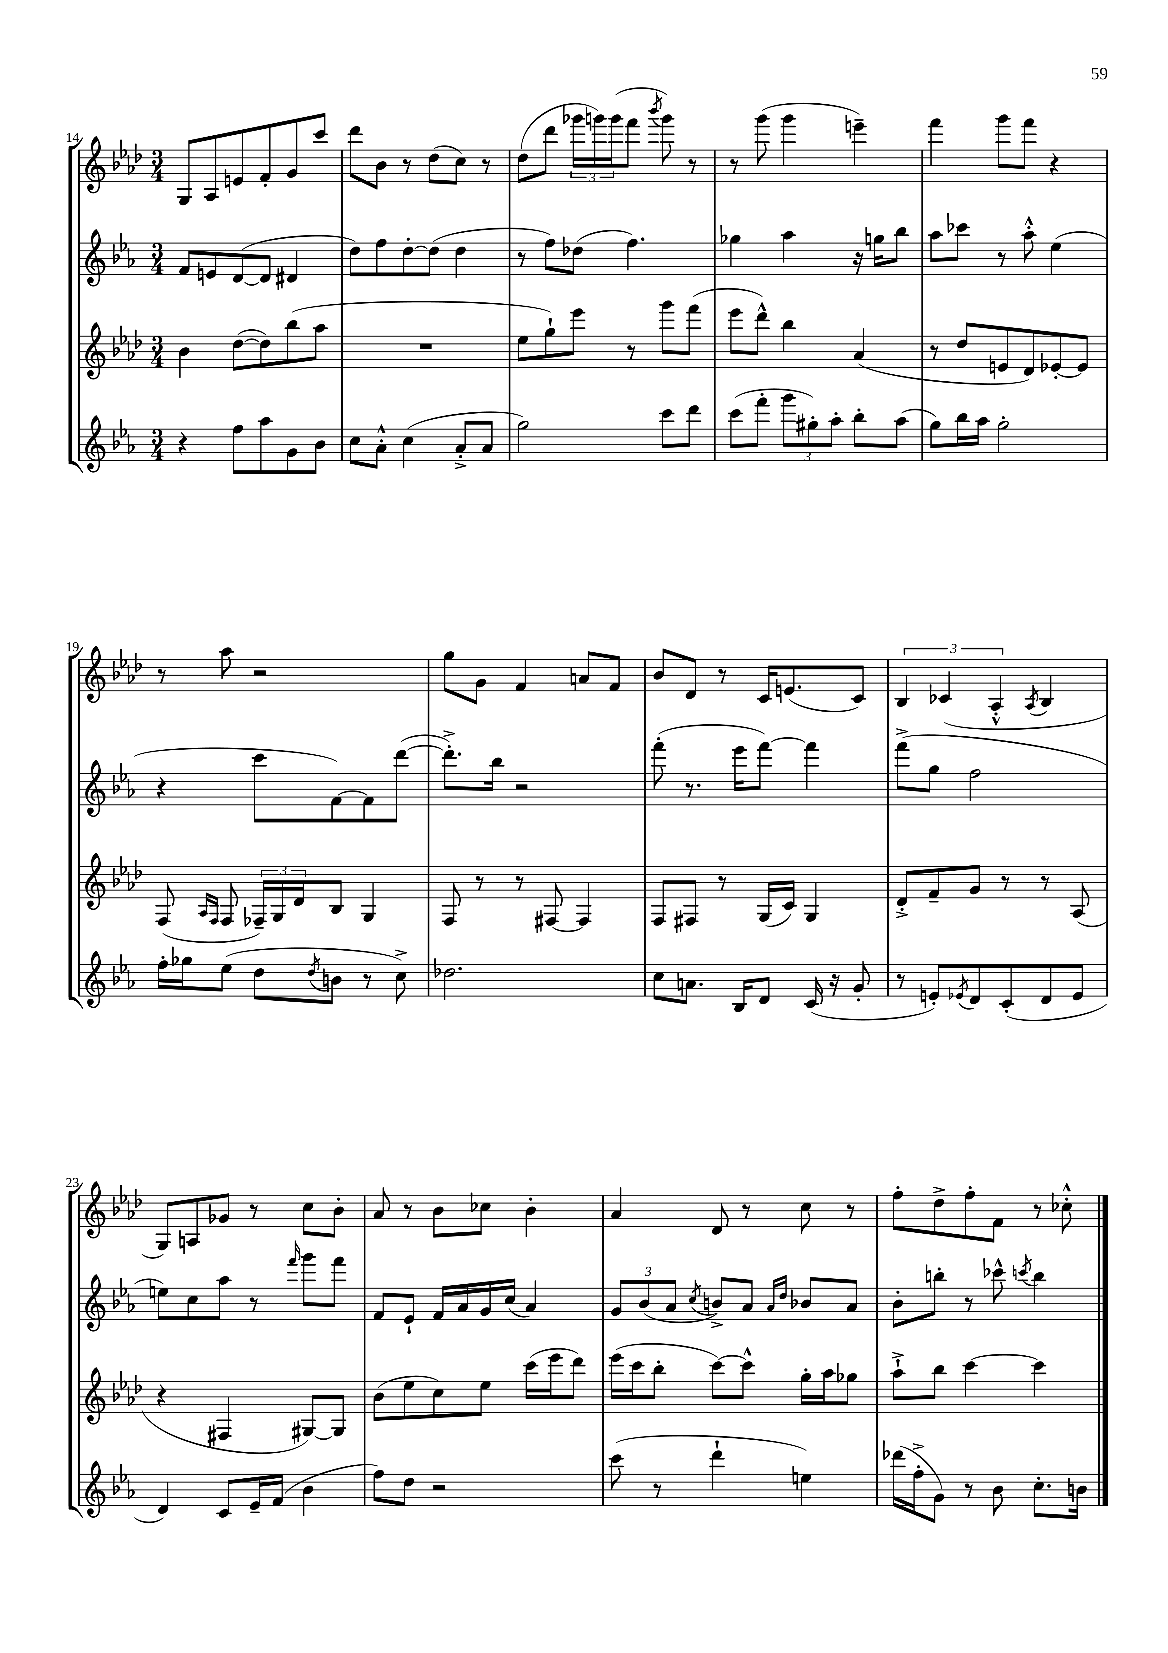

**kern	**kern	**kern	**kern
*part4	*part3	*part2	*part1
*staff4	*staff3	*staff2	*staff1
*clefG2	*clefG2	*clefG2	*clefG2
*k[b-e-a-]	*k[b-e-a-d-]	*k[b-e-a-]	*k[b-e-a-d-]
*M3/4	*M3/4	*M3/4	*M3/4
=14	=14	=14	=14
4r	4b-\	8f/L	8G/L
.	.	8en/	8A-/
8ff\L	([8dd-\L	([8d/	8en/
8aa-\	8dd-\])	8d/J]	8f'/
8g\	(8bb-\	4d#X/	8g/
8b-\J	8aa-\J	.	8ccc/J
=15	=15	=15	=15
8cc\L	2.r	8dd\L)	8ddd-\L
8a-'^^\J	.	8ff\	8b-\J
(4cc\	.	[8dd'\	8r
.	.	(8dd\J]	(8dd-\L
8a-'^/L	.	4dd\	8cc\J)
8a-/J	.	.	8r
=16	=16	=16	=16
2gg\)	8ee-\L	8r	(8dd-\L
.	8gg`\)	8ff\L)	8ddd-\J
.	8eee-\J	(8dd-X\J	24ggg-X\LL
.	.	.	24gggn\)
.	.	.	(24ggg\J
.	8r	4.ff\)	8fff\J
.	.	.	8qbbb-/
8ccc\L	8ggg\L	.	8ggg\)
8ddd\J	(8fff\J	.	8r
=17	=17	=17	=17
(8ccc\L	8eee-\L	4gg-X\	8r
8fff'\J	8ddd-^^\J)	.	(8ggg\
12ggg\L	4bb-\	4aa-\	4ggg\
12gg#X'\)	.	.	.
12aa-'\J	.	.	.
8bb-'\L	(4a-/	16r	4eeen~\)
.	.	16ggn\KL	.
(8aa-\J	.	8bb-\J	.
=18	=18	=18	=18
8gg\L)	8r	8aa-\L	4fff\
16bb-\L	8dd-/L	8ccc-X\J	.
16aa-\JJ	.	.	.
2gg'\	8en/	8r	8ggg\L
.	8d-/)	8aa-'^^\	8fff\J
.	[8e-X'/	(4ee-\	4r
.	8e-/J]	.	.
!!LO:LB:g=z
=19	=19	=19	=19
16ff'\LL	(8F/	4r	8r
16gg-X\J	.	.	.
.	16qqA-/LL	.	.
.	16qqF/JJ	.	.
(8ee-\J	8F/	.	8aa-\
8dd\L	24F-X~/LL)	8ccc\L	2r
.	24G/	.	.
.	24d-/J	.	.
8qdd/	.	.	.
8bn\J	8B-/J	[8f\)	.
8r	4G/	8f\]	.
8cc^\)	.	([8ddd\J	.
=20	=20	=20	=20
2.dd-X\	8F/	8.ddd'^\L])	8gg\L
.	8r	.	8g\J
.	.	16bb-\Jk	.
.	8r	2r	4f/
.	[8F#X/	.	.
.	4F#/]	.	8an/L
.	.	.	8f/J
=21	=21	=21	=21
8cc\L	8F/L	(8fff'\	8b-/L
8.an\J	8F#X/J	8.r	8d-/J
.	8r	.	8r
16B-/KL	.	16eee-\KL	.
8d/J	(16G/LL	[8fff\J)	16c/KL
.	16c/JJ)	.	(8.en/
(16c/	4G/	4fff\]	.
16r	.	.	.
8g'/	.	.	8c/J)
=22	=22	=22	=22
8r	8d-'^/L	(8fff^\L	6B-/
8en'/L)	8f~/	8gg\J	.
.	.	.	(6c-X/
8qe-X/	.	.	.
8d/	8g/J	2ff\	.
.	.	.	6A-'^^/
(8c'/	8r	.	.
.	.	.	8qA-/
8d/	8r	.	4B-/
8e-/J	(8A-/	.	.
!!LO:LB:g=z
=23	=23	=23	=23
4d/)	4r	8een\L)	8G/L)
.	.	8cc\	8An/
8c/L	4F#X/	8aa-\J	8g-X/J
16e-~/L	.	8r	8r
(16f/JJ	.	.	.
.	.	16qqfff/	.
4b-\	[8G#X/L)	8ggg\L	8cc\L
.	8G#/J]	8fff\J	8b-'\J
=24	=24	=24	=24
8ff\L)	(8b-\L	8f/L	8a-/
8dd\J	8ee-\	8e-`/J	8r
2r	8cc\)	16f/LL	8b-\L
.	.	16a-/	.
.	8ee-\J	16g/	8cc-X\J
.	.	(16cc/JJ	.
.	(16ccc\LL	4a-/)	4b-'\
.	16eee-\J	.	.
.	8ddd-\J)	.	.
=25	=25	=25	=25
(8ccc\	(16eee-\LL	12g/L	4a-/
.	16ccc\J	.	.
.	.	(12b-/	.
8r	8bb-'\J	.	.
.	.	12a-/J	.
.	.	8qcc/	.
4ddd`\	[8ccc\L)	8bn^/L)	8d-/
.	8ccc^^\J]	8a-/J	8r
.	.	16qqa-/LL	.
.	.	16qqdd/JJ	.
4een\)	16gg'\LL	8b-X/L	8cc\
.	16aa-\J	.	.
.	8gg-X\J	8a-/J	8r
=26	=26	=26	=26
(16ddd-X\LL	8aa-`^\L	8b-'\L	8ff'\L
16ff'^\J	.	.	.
8g\J)	8bb-\J	8bbn'\J	8dd-^\
8r	[4ccc\	8r	8ff'\
8b-\	.	8ccc-X^^\	8f\J
.	.	8qcccn/	.
8.cc'\L	4ccc\]	4bb\	8r
.	.	.	8cc-X'^^\
16bn\Jk	.	.	.
==	==	==	==
*-	*-	*-	*-
